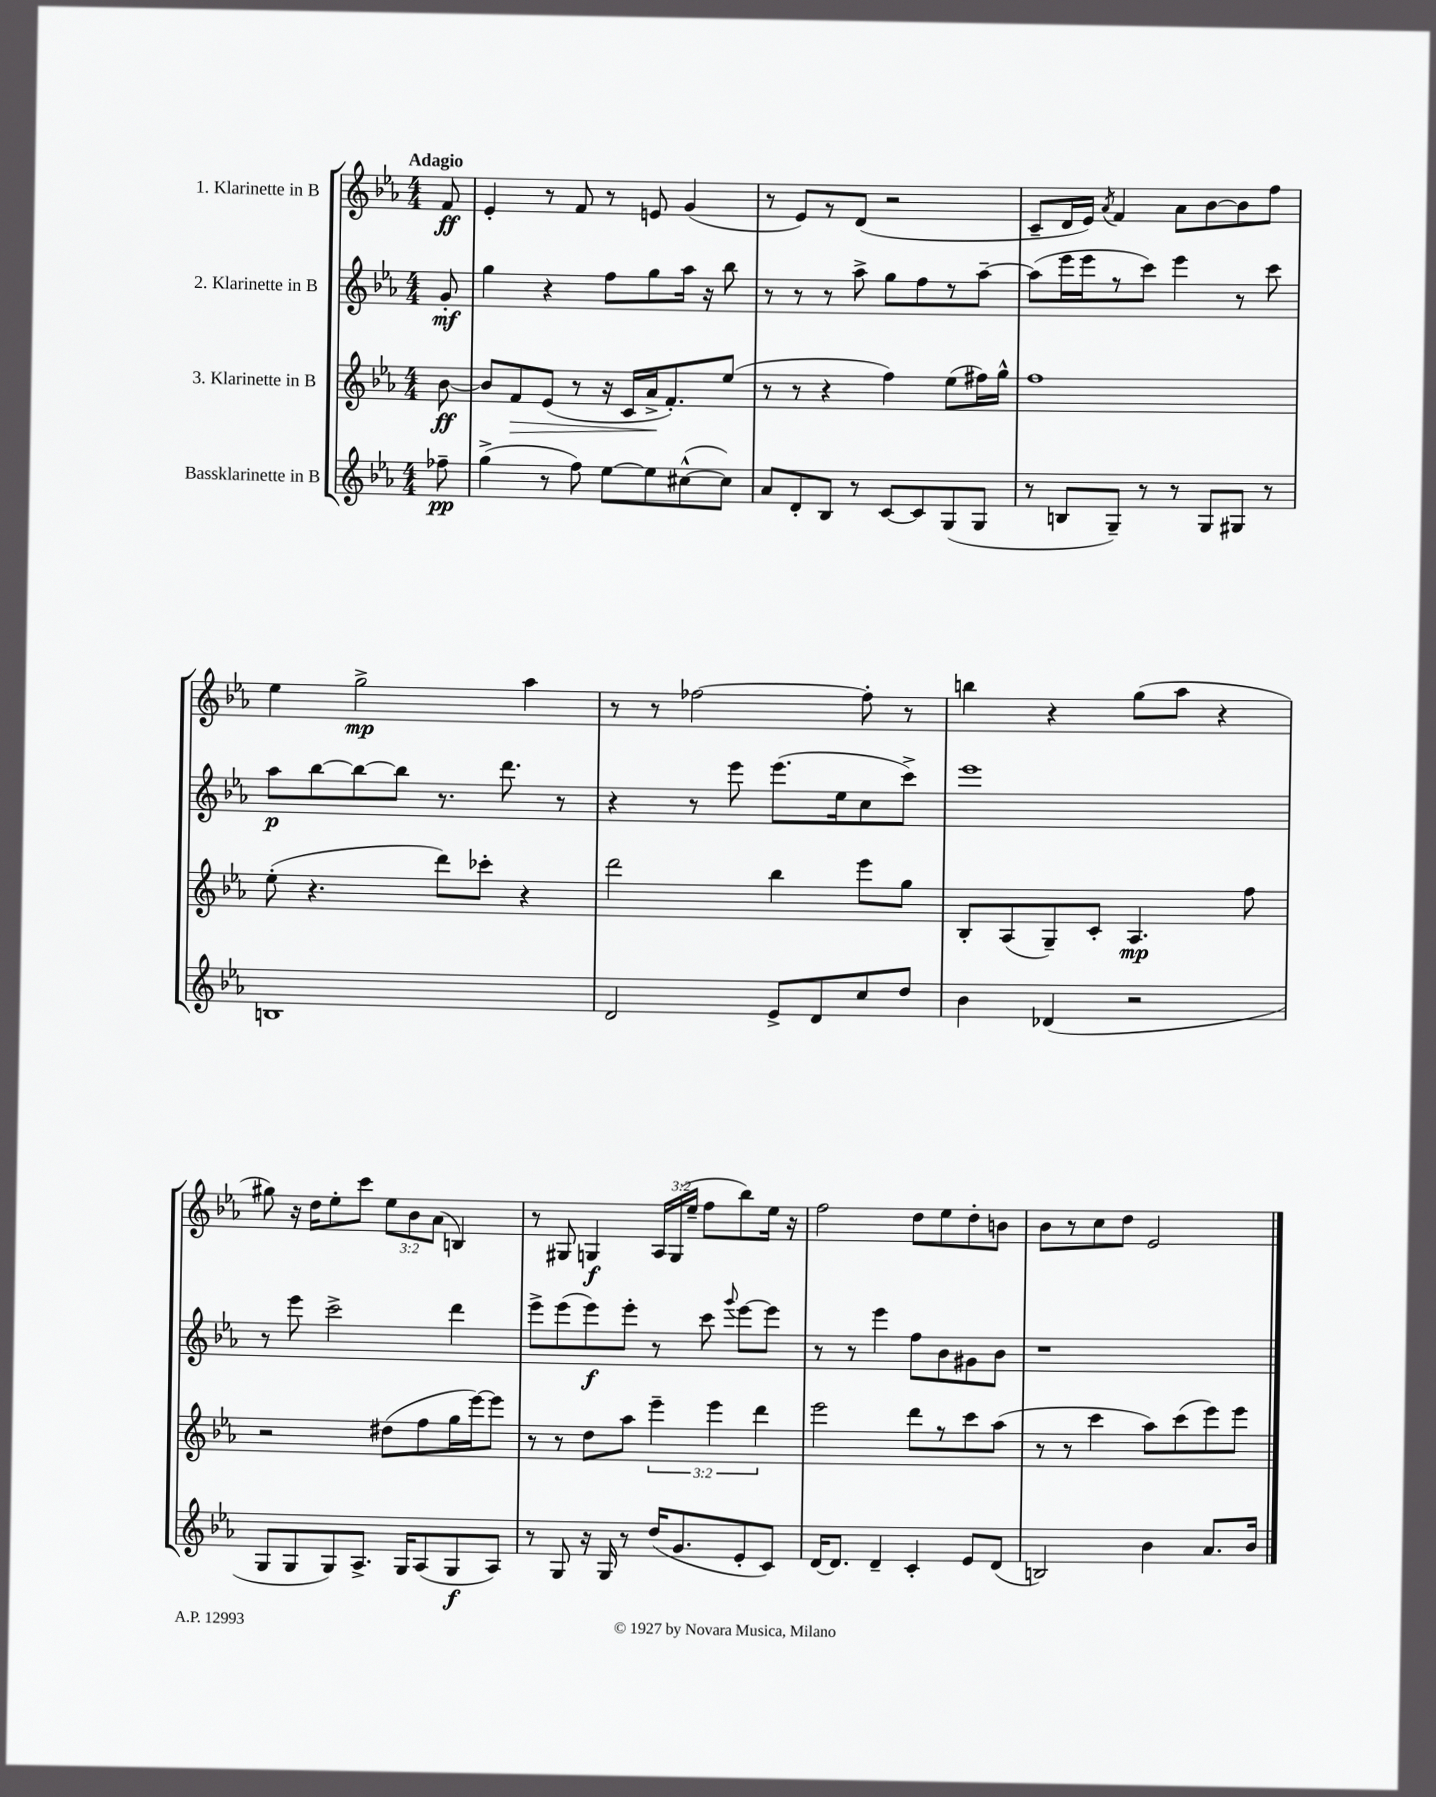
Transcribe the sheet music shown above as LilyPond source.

<<
\new StaffGroup <<
\new Staff = "s0" \with { instrumentName = "1. Klarinette in B" } {
    \clef treble \key ees \major \numericTimeSignature \time 4/4 \override Staff.TupletNumber.text = #tuplet-number::calc-fraction-text \partial 8 \tempo "Adagio"
    \autoBeamOff f'8\ff |
    ees'4-. r8 f'8 r8 e'8 g'4( |
    r8 ees'8[) r8 d'8]( r2 |
    c'8[-- d'16 ees'16]) \acciaccatura { aes'8 } f'4 aes'8[ bes'8~ bes'8 f''8] |
    ees''4 g''2->\mp aes''4 |
    r8 r8 fes''2~ fes''8-. r8 |
    b''4 r4 g''8[( aes''8] r4 |
    gis''8) r16 d''16[ ees''8-. c'''8] \tuplet 3/2 { ees''8[ bes'8 aes'8]( } b4) |
    r8 gis8 g4\f \tuplet 3/2 { aes16[ g16( ees''16]-- } f''8[ bes''8) ees''16] r16 |
    f''2 d''8[ ees''8 d''8-. b'8] |
    bes'8[ r8 c''8 d''8] ees'2 \bar "|." |
}
\new Staff = "s1" \with { instrumentName = "2. Klarinette in B" } {
    \clef treble \key ees \major \numericTimeSignature \time 4/4 \partial 8
    \autoBeamOff g'8-.\mf |
    g''4 r4 f''8[ g''8 aes''16] r16 bes''8 |
    r8 r8 r8 aes''8-> g''8[ f''8 r8 aes''8]~-- |
    aes''8[( ees'''16 ees'''16 r8 c'''8]) ees'''4 r8 c'''8 |
    aes''8[\p bes''8~ bes''8~ bes''8] r8. d'''8. r8 |
    r4 r8 ees'''8 ees'''8.[( ees''16 c''8 c'''8]->) |
    ees'''1 |
    r8 ees'''8 c'''2-> d'''4 |
    ees'''8[-> ees'''8( ees'''8\f) ees'''8]-. r8 c'''8 \appoggiatura { g'''8 } ees'''8[~ ees'''8] |
    r8 r8 ees'''4 f''8[ bes'8 gis'8 bes'8] |
    r1 \bar "|." |
}
\new Staff = "s2" \with { instrumentName = "3. Klarinette in B" } {
    \clef treble \key ees \major \numericTimeSignature \time 4/4 \override Staff.TupletNumber.text = #tuplet-number::calc-fraction-text \partial 8
    \autoBeamOff bes'8~\ff |
    bes'8[ f'8\> ees'8]( r8 r16 c'16[ aes'16->\! f'8.-.) ees''8]( |
    r8 r8 r4 f''4) ees''8[( fis''16) g''16]-^ |
    f''1 |
    ees''8-.( r4. d'''8[) ces'''8]-. r4 |
    d'''2 bes''4 ees'''8[ g''8] |
    bes8[-. aes8( g8--) c'8]-. aes4.\mp f''8 |
    r2 dis''8[( f''8 g''16 ees'''16~) ees'''8] |
    r8 r8 d''8[ aes''8] \tuplet 3/2 { ees'''4-- ees'''4 d'''4 } |
    ees'''2 d'''8[ r8 c'''8 aes''8]( |
    r8 r8 c'''4 aes''8[) c'''8( ees'''8) ees'''8] \bar "|." |
}
\new Staff = "s3" \with { instrumentName = "Bassklarinette in B" } {
    \clef treble \key ees \major \numericTimeSignature \time 4/4 \partial 8
    \autoBeamOff fes''8--\pp |
    g''4->( r8 f''8) ees''8[~ ees''8 cis''8~-^( cis''8]) |
    aes'8[ d'8-. bes8] r8 c'8[~ c'8 g8( g8] |
    r8 b8[ g8]--) r8 r8 g8[ gis8] r8 |
    b1 |
    d'2 ees'8[-> d'8 c''8 d''8] |
    bes'4 des'4( r2 |
    g8[ g8 g8) aes8.]-> g16[ aes8( g8\f aes8]) |
    r8 g8 r16 g16 r8 d''16[( g'8. ees'8-. c'8]) |
    d'16[~ d'8.] d'4-- c'4-. ees'8[ d'8]( |
    b2) bes'4 aes'8.[ bes'16] \bar "|." |
}
>>
>>
\layout { \context { \Score \remove "Bar_number_engraver" } }
